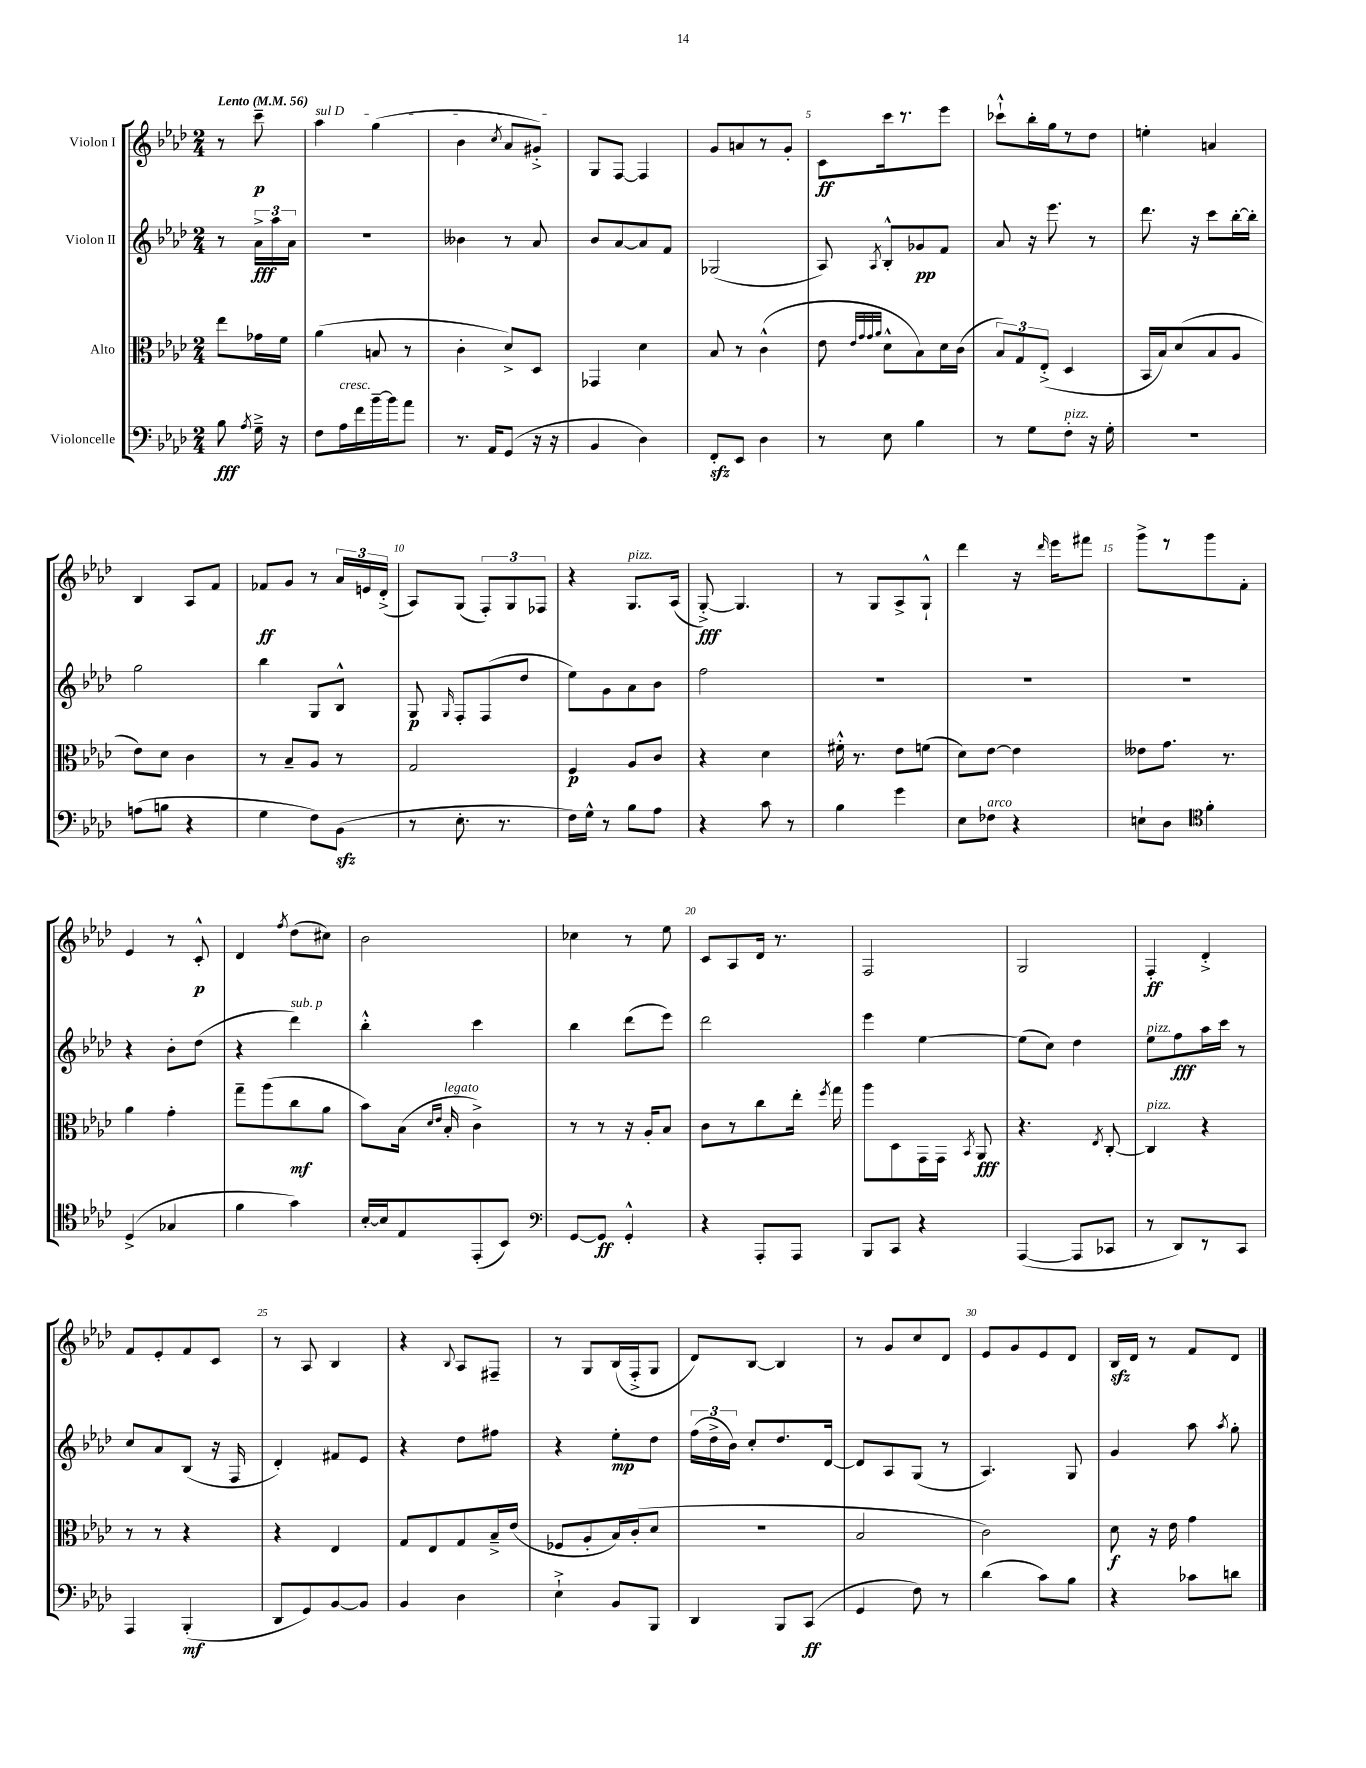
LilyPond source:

<<
\new StaffGroup <<
\new Staff = "s0" \with { instrumentName = "Violon I" } {
    \clef treble \key aes \major \numericTimeSignature \time 2/4 \partial 4 \tempo "Lento" 4 = 56
    \autoBeamOff r8 c'''8--\p |
    \once \override TextSpanner.bound-details.left.text = \markup { \italic "sul D" } aes''4\startTextSpan g''4( |
    bes'4 \acciaccatura { c''8 } aes'8[ gis'8]-.->\stopTextSpan) |
    g8[ f8]~ f4 |
    g'8[ a'8 r8 g'8]-. |
    c'8[\ff c'''16 r8. ees'''8] |
    ces'''8[-!-^ bes''16-. g''16 r8 des''8] |
    e''4-. a'4 |
    bes4 aes8[ f'8] |
    fes'8[\ff g'8] r8 \tuplet 3/2 { aes'16[ e'16 des'16]-.->( } |
    aes8[) g8]( \tuplet 3/2 { f8[-.) g8 fes8] } |
    r4 g8.[^\markup { \italic "pizz." } aes16]( |
    g8~-.->\fff) g4. |
    r8 g8[ aes8-> g8]-!-^ |
    des'''4 r16 \grace { des'''16 } ees'''16[ fis'''8] |
    g'''8[-> r8 g'''8 f'8]-. |
    ees'4 r8 c'8-.-^\p |
    des'4 \acciaccatura { f''8 } des''8[( cis''8]) |
    bes'2 |
    ces''4 r8 ees''8 |
    c'8[ aes8 des'16] r8. |
    f2 |
    g2 |
    f4-.\ff des'4-.-> |
    f'8[ ees'8-. f'8 c'8] |
    r8 aes8 bes4 |
    r4 \appoggiatura { bes8 } aes8[ fis8]-- |
    r8 g8[ bes16( f16-.-> g8] |
    des'8[) bes8]~ bes4 |
    r8 g'8[ c''8 des'8] |
    ees'8[ g'8 ees'8 des'8] |
    bes16[\sfz des'16] r8 f'8[ des'8] \bar "|." |
}
\new Staff = "s1" \with { instrumentName = "Violon II" } {
    \clef treble \key aes \major \numericTimeSignature \time 2/4 \partial 4
    \autoBeamOff r8 \tuplet 3/2 { aes'16[->\fff aes''16 aes'16] } |
    r2 |
    beses'4 r8 aes'8 |
    bes'8[ aes'8~ aes'8 f'8] |
    ges2( |
    aes8) \acciaccatura { aes8 } bes8[-.-^ ges'8\pp f'8] |
    aes'8 r16 ees'''8. r8 |
    des'''8. r16 c'''8[ bes''16~-. bes''16]-. |
    g''2 |
    bes''4 g8[ bes8]-^ |
    g8\p \grace { g16 } f8[-. f8( des''8] |
    ees''8[) g'8 aes'8 bes'8] |
    f''2 |
    R2 |
    R2 |
    R2 |
    r4 bes'8[-. des''8]( |
    r4 des'''4^\markup { \italic "sub. p" }) |
    bes''4-.-^ c'''4 |
    bes''4 des'''8[( ees'''8]) |
    des'''2 |
    ees'''4 ees''4~ |
    ees''8[( c''8]) des''4 |
    ees''8[^\markup { \italic "pizz." } f''8\fff aes''16 c'''16] r8 |
    c''8[ aes'8 bes8]( r16 f16 |
    des'4-.) fis'8[ ees'8] |
    r4 des''8[ fis''8] |
    r4 ees''8[-.\mp des''8] |
    \tuplet 3/2 { f''16[( des''16-> bes'16]) } c''8[-. des''8. des'16]~ |
    des'8[ aes8 g8]( r8 |
    aes4.) g8 |
    g'4 aes''8 \acciaccatura { aes''8 } g''8-. \bar "|." |
}
\new Staff = "s2" \with { instrumentName = "Alto" } {
    \clef alto \key aes \major \numericTimeSignature \time 2/4 \partial 4
    \autoBeamOff ees''8[ ges'16 f'16] |
    aes'4( b8 r8 |
    c'4-. des'8[->) des8] |
    ges,4 des'4 |
    bes8 r8 c'4-^( |
    ees'8 \grace { ees'32[ g'32 g'32 aes'32] } des'8[-^ bes8) des'16 c'16]( |
    \tuplet 3/2 { bes8[) g8 ees8]-.->( } des4 |
    bes,16[ bes16) des'8( bes8 aes8] |
    ees'8[) des'8] c'4 |
    r8 bes8[-- aes8] r8 |
    g2 |
    f4\p aes8[ c'8] |
    r4 des'4 |
    fis'16-.-^ r8. ees'8[ f'8]( |
    des'8[) ees'8]~ ees'4 |
    eeses'8[ g'8.] r8. |
    aes'4 g'4-. |
    g''8[-- aes''8( c''8\mf aes'8] |
    bes'8[) bes16]( \grace { des'16[ ees'16] } bes16-.^\markup { \italic "legato" } c'4->) |
    r8 r8 r16 aes16[-. bes8] |
    c'8[ r8 c''8 ees''16]-. \acciaccatura { f''8 } g''16 |
    aes''8[ des8 g,16 g,16] \acciaccatura { bes,8 } aes,8\fff |
    r4. \acciaccatura { ees8 } c8~-. |
    c4^\markup { \italic "pizz." } r4 |
    r8 r8 r4 |
    r4 ees4 |
    g8[ ees8 g8 bes16---> ees'16]( |
    fes8[ aes8-. bes16) c'16-.( des'8] |
    R2 |
    bes2 |
    c'2) |
    des'8\f r16 ees'16 g'4 \bar "|." |
}
\new Staff = "s3" \with { instrumentName = "Violoncelle" } {
    \clef bass \key aes \major \numericTimeSignature \time 2/4 \partial 4
    \autoBeamOff bes8\fff \acciaccatura { aes8 } g16---> r16 |
    f8[ aes16^\markup { \italic "cresc." } f'16 bes'16~-- bes'16 aes'8] |
    r8. aes,16[ g,8]( r16 r16 |
    bes,4 des4) |
    f,8[-.\sfz ees,8] des4 |
    r8 ees8 bes4 |
    r8 g8[ f8]-.^\markup { \italic "pizz." } r16 g16-. |
    r2 |
    a8[( b8] r4 |
    g4 f8[) bes,8]\sfz( |
    r8 ees8.-. r8. |
    f16[) g16]-^ r8 bes8[ aes8] |
    r4 c'8 r8 |
    bes4 g'4 |
    ees8[ fes8]^\markup { \italic "arco" } r4 |
    e8[-! des8] \clef tenor f'4-. |
    des4->( ges4 |
    f'4 g'4) |
    bes16[~-. bes16 ees8 ees,8-.( bes,8]) |
    \clef bass g,8[~ g,8]\ff g,4-.-^ |
    r4 aes,,8[-. aes,,8] |
    bes,,8[ c,8] r4 |
    aes,,4~( aes,,8[ ces,8] |
    r8 des,8[) r8 c,8] |
    aes,,4 bes,,4-.\mf( |
    des,8[ g,8) bes,8~ bes,8] |
    bes,4 des4 |
    ees4-!-> bes,8[ bes,,8] |
    des,4 bes,,8[ c,8]\ff( |
    g,4 f8) r8 |
    des'4( c'8[) bes8] |
    r4 ces'8[ d'8] \bar "|." |
}
>>
>>
\layout { \context { \Score \override BarNumber.break-visibility = ##(#f #t #t) barNumberVisibility = #(every-nth-bar-number-visible 5) } }
